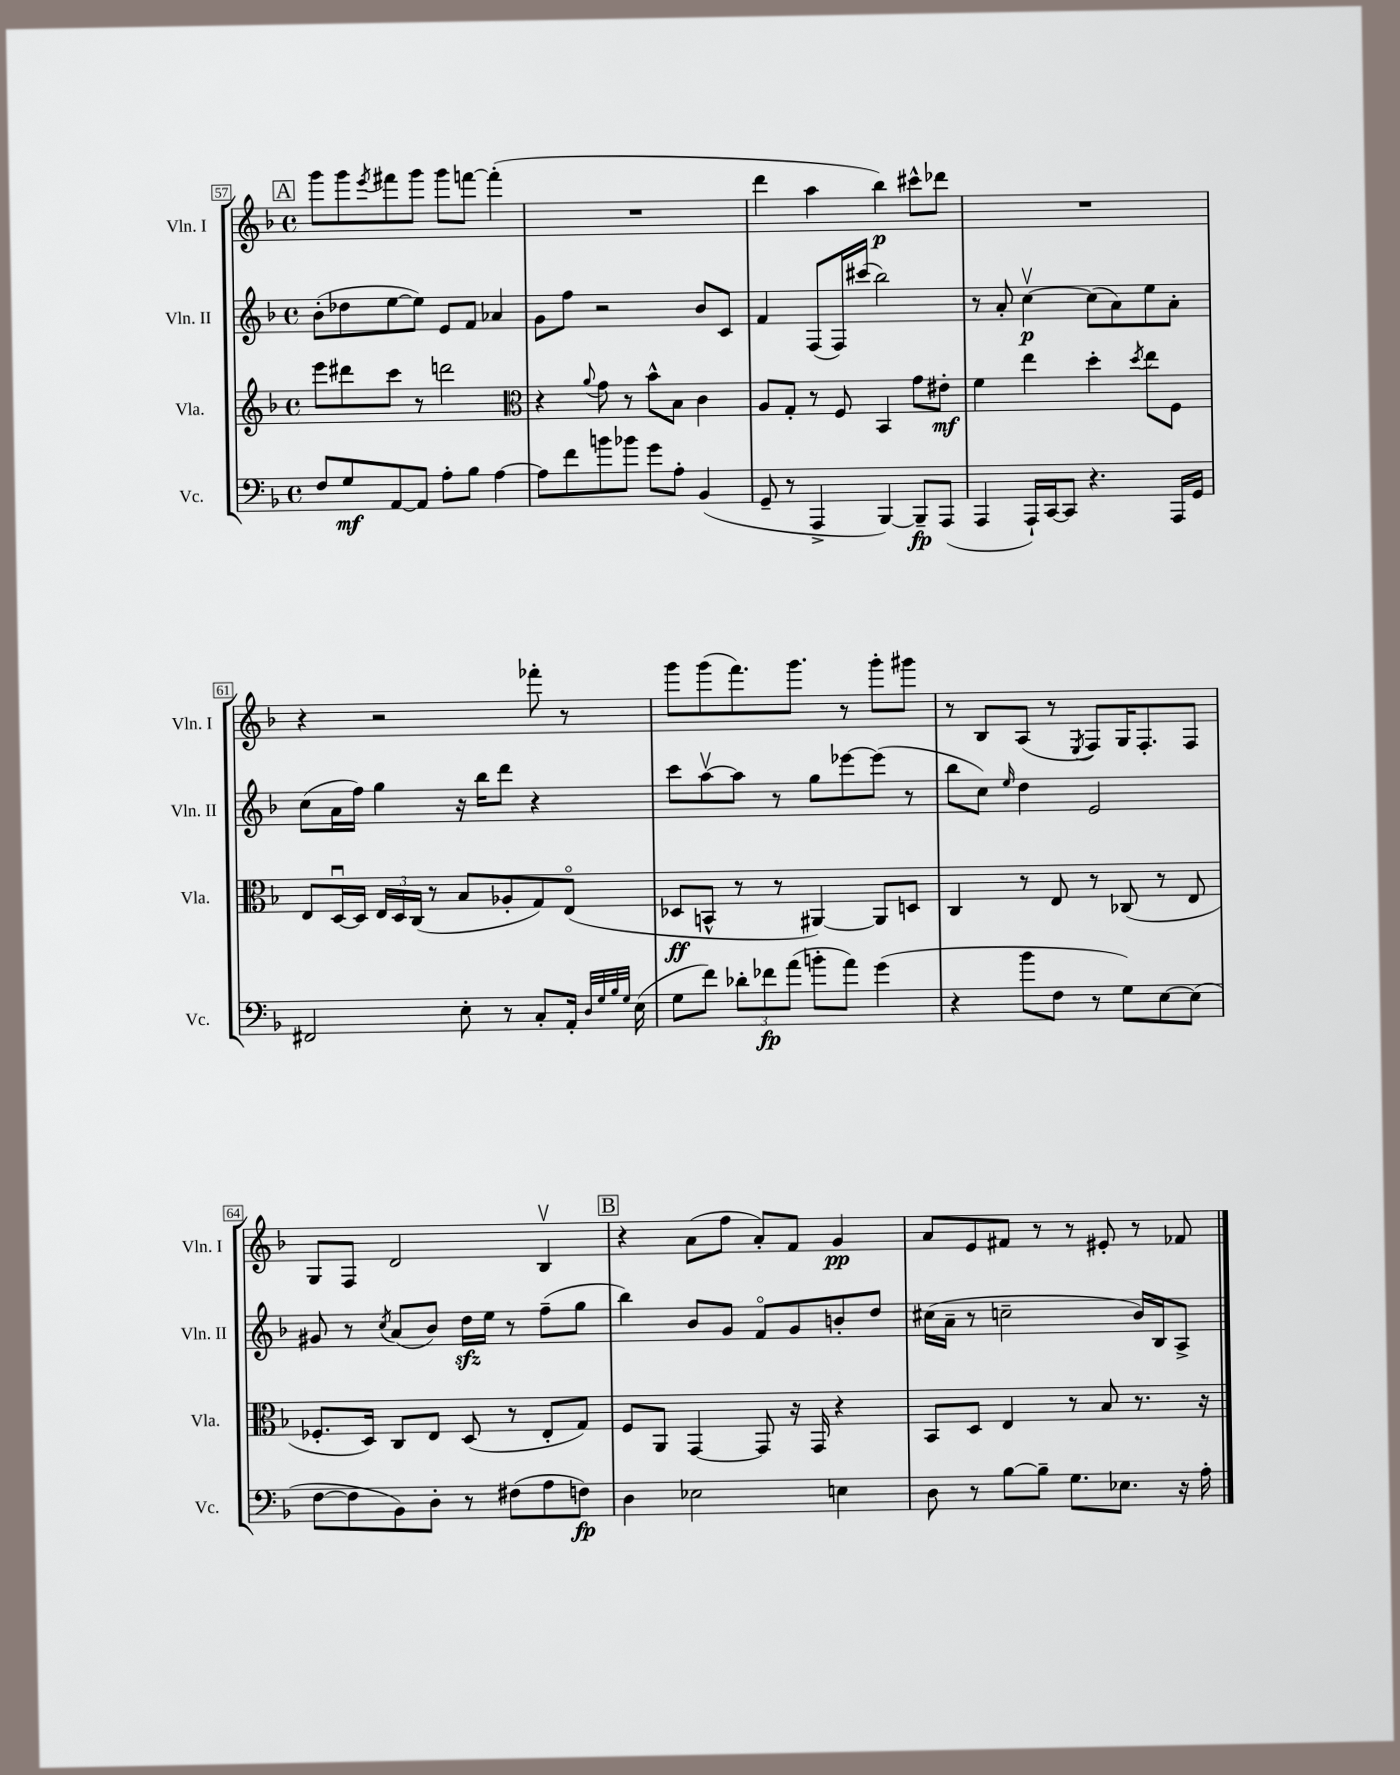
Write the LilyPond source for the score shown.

<<
\new StaffGroup <<
\new Staff = "s0" \with { instrumentName = "Vln. I" shortInstrumentName = "Vln. I" } {
    \clef treble \key f \major \defaultTimeSignature \time 4/4
    \mark \markup { \box "A" } g'''8 g'''8 \acciaccatura { e'''8 } fis'''8 g'''8 g'''8 f'''8~ f'''4-.( |
    R1 |
    d'''4 a''4 bes''4\p) cis'''8-^ des'''8 |
    R1 |
    r4 r2 fes'''8-. r8 |
    g'''8 g'''8( f'''8.) g'''8. r8 g'''8-. gis'''8 |
    r8 bes8 a8( r8 \acciaccatura { e8 } f8) g16 f8.-. f8 |
    g8 f8 d'2 bes4\upbow |
    \mark \markup { \box "B" } r4 a'8( f''8 a'8-.) f'8 g'4\pp |
    a'8 e'8 fis'8 r8 r8 eis'8-. r8 fes'8 \bar "|." |
}
\new Staff = "s1" \with { instrumentName = "Vln. II" shortInstrumentName = "Vln. II" } {
    \clef treble \key f \major \defaultTimeSignature \time 4/4
    \mark \markup { \box "A" } bes'8-.( des''8 e''8~ e''8) e'8 f'8 aes'4 |
    g'8 f''8 r2 bes'8 c'8 |
    f'4 f8( f16) cis'''16( bes''2) |
    r8 a'8-. c''4~\upbow\p c''8( a'8) e''8 a'8-. |
    c''8( a'16 f''16) g''4 r16 bes''16 d'''8 r4 |
    c'''8 a''8~\upbow a''8 r8 g''8 ees'''8~ ees'''8( r8 |
    bes''8 c''8) \grace { e''16 } d''4 e'2 |
    gis'8 r8 \acciaccatura { c''8 } a'8( bes'8) d''16\sfz e''16 r8 f''8--( g''8 |
    \mark \markup { \box "B" } bes''4) bes'8 g'8 f'8\flageolet g'8 b'8-. d''8 |
    cis''16( a'16-- r8 c''2-- bes'16) bes16 a8-> \bar "|." |
}
\new Staff = "s2" \with { instrumentName = "Vla." shortInstrumentName = "Vla." } {
    \clef treble \key f \major \defaultTimeSignature \time 4/4
    \mark \markup { \box "A" } e'''8 dis'''8 c'''8 r8 d'''2 |
    \clef alto r4 \appoggiatura { a'8 } g'8 r8 bes'8-^ bes8 c'4 |
    a8 g8-. r8 f8 bes,4 g'8 eis'8-.\mf |
    f'4 e''4 d''4-. \acciaccatura { d''8 } e''8 f8 |
    e8 d16~\downbow d16 \tuplet 3/2 { e16 d16 c16( } r8 bes8 aes8-. g8) e8\flageolet( |
    des8\ff b,8-^ r8 r8 ais,4~) ais,8 d8 |
    c4 r8 e8 r8 ces8( r8 e8 |
    fes8.-. d16) c8 e8 d8( r8 e8-. g8) |
    \mark \markup { \box "B" } f8 a,8 g,4~ g,8 r16 g,16 r4 |
    bes,8 d8 e4 r8 bes8 r8. r16 \bar "|." |
}
\new Staff = "s3" \with { instrumentName = "Vc." shortInstrumentName = "Vc." } {
    \clef bass \key f \major \defaultTimeSignature \time 4/4
    \mark \markup { \box "A" } f8 g8\mf a,8~ a,8 a8-. bes8 a4~ |
    a8 f'8 b'8 bes'8 g'8 a8-. bes,4( |
    g,8-- r8 a,,4-> bes,,4~) bes,,8--\fp a,,8( |
    a,,4 a,,16-!) c,16~ c,8 r4. a,,16 g,16 |
    fis,2 e8-. r8 c8-. a,16-. \grace { d32 g32 bes32 g32 } e16( |
    g8 f'8) \tuplet 3/2 { des'8-. fes'8\fp a'8( } b'8-. a'8) g'4( |
    r4 bes'8 f8 r8 g8) e8~ e8( |
    f8~ f8 bes,8) d8-. r8 fis8( a8 f8\fp) |
    \mark \markup { \box "B" } d4 ees2 e4 |
    d8 r8 bes8~ bes8-- g8. ees8. r16 a16-. \bar "|." |
}
>>
>>
\layout { \context { \Score currentBarNumber = #57 \override BarNumber.stencil = #(make-stencil-boxer 0.1 0.3 ly:text-interface::print) } }
